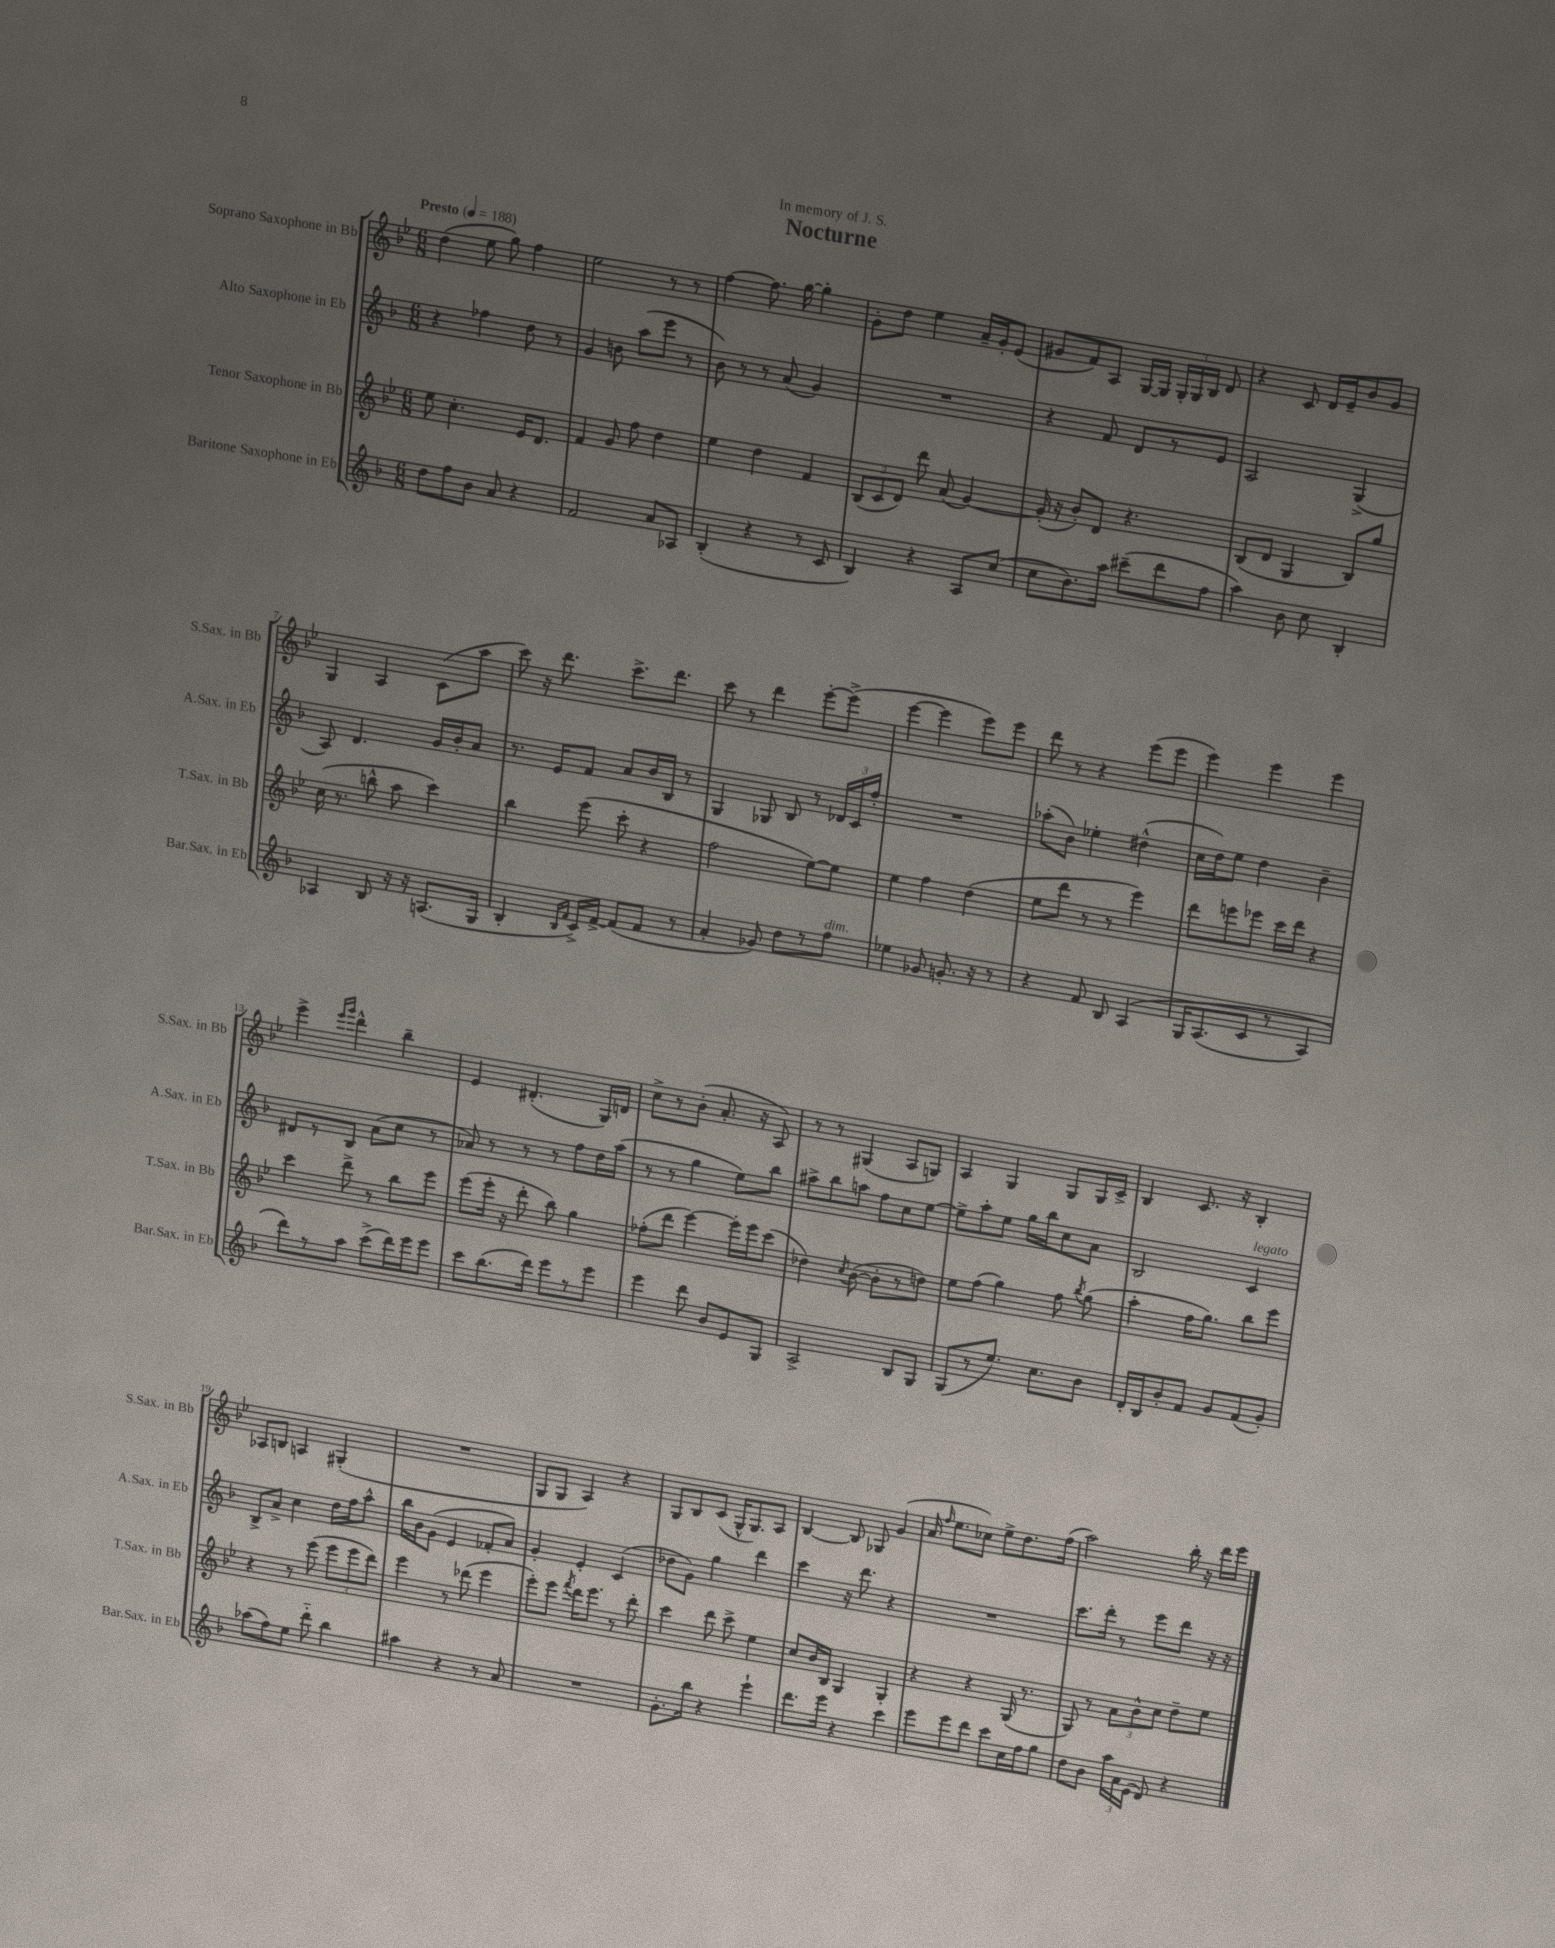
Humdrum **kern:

**kern	**kern	**kern	**kern
*staff4	*staff3	*staff2	*staff1
*clefG2	*clefG2	*clefG2	*clefG2
*k[b-]	*k[b-e-]	*k[b-]	*k[b-e-]
*M6/8	*M6/8	*M6/8	*M6/8
*MM188	*MM188	*MM188	*MM188
8dd	8ee-	4r	(4dd
8ff	4.cc'	.	.
8b-	.	4ff-	8ee-
8a	.	.	8gg)
4r	16e-	8dd	4ff
.	8.d	.	.
.	.	8r	.
=	=	=	=
2f	4f	4g	2ee-
.	8g	8b	.
.	8ff	(8aa	.
8a	4dd	8eee	8r
8A-	.	8r	8r
=	=	=	=
(4B-'	4ee-	8b-)	[4ff
.	.	8r	.
4r	4dd	8r	8.ff]
.	.	(8a	.
.	.	.	[16gg
8r	4f	4g)	4gg']
8c	.	.	.
=	=	=	=
4B-)	(12B-	2.r	8g'
.	12c	.	.
.	.	.	8dd
.	12d)	.	.
4r	8ddd	.	4ee-
.	(8a	.	.
8A	[4g)	.	16a~
.	.	.	16g'
(8cc	.	.	(8e-
=	=	=	=
8cc	(16g']	4r	8g#
.	16r	.	.
8.b-)	8b-')	.	8f)
.	8d	8f	8A
16aa	.	.	.
(8ccc#~	4.r	8d	[16G
.	.	.	16G]
8ddd	.	8r	24G'
.	.	.	24G
.	.	.	24B-
8ff	.	8e	8d
=	=	=	=
4aa)	(8B-	2A	4r
.	8d	.	.
8b-	4G	.	8c
8cc	.	.	16d
.	.	.	16e-~
4B-'	8B-)	(4G^	8b-
.	8gg	.	8g
=	=	=	=
4A-	(16cc	8A)	4G
.	8.r	.	.
.	.	4.d	.
8B-	8bb^^	.	4A
16r	8aa	.	.
16r	.	.	.
(8.A	4ccc)	16g	(8c
.	.	16b-'	.
.	.	8a	8aa
16G	.	.	.
=	=	=	=
4B-'	4bb-	8.r	8ccc)
.	.	.	16r
.	.	16e	8.ddd
16qqB-	.	.	.
16qqf	.	.	.
16c^)	(8eee-	8f	.
[16f^	.	.	.
(8f]	8ccc'	8a	8.ccc^
8f	4r	16b-	.
.	.	16B-	8.ddd
8r	.	8r	.
=	=	=	=
4a'	2ff	4G	8ccc
.	.	.	8r
8g-)	.	8G-	4ddd
8dd	.	8B-	.
8r	[8ee-)	8r	[8eee-'
8ff	8ee-]	24d-	(8eee-^]
.	.	24c	.
.	.	24ff'	.
=	=	=	=
4ee-	4ee-	2.r	[4eee-
8g-	4ff	.	4eee-]
8.g'	.	.	.
.	(4dd	.	8eee-)
16r	.	.	.
8r	.	.	8eee-
=	=	=	=
4r	8ee-	(8aa-'	8ddd
.	8ddd	8b-)	8r
8f	8r	4ee-'	4r
8B-	8r	.	.
&(4A	4eee-)	(4dd#^^	(8eee-
.	.	.	8eee-
=	=	=	=
16G	8ddd	16cc	4eee-)
(8.A	.	16dd)	.
.	8eee	8ee	.
8c	8eee-	4dd	4eee-
8r	16ccc	.	.
.	16ddd	.	.
4A)	4r	4b-~	4eee-
=	=	=	=
8ddd&)	4ccc	8d#	4eee-^
8r	.	8r	.
.	.	.	16qqeee-
.	.	.	16qqggg
8aa	8ddd^	8B-	4ddd^^
(8ccc^	8r	(8a	.
16ddd)	8bb-	8cc	4bb-~
16eee	.	.	.
8eee	8eee-	8r	.
=	=	=	=
8ccc	(8eee-	8a-)	4e-
(8.bb-	16eee-'	8r	.
.	16r	.	.
.	8ddd'	8r	(4.d#'
16ddd)	.	.	.
8eee	8bb-)	8r	.
8r	4gg	8ff	.
8eee	.	16dd	16G)
.	.	(16aa	16d
=	=	=	=
4eee	(8ff-'	8r	8cc^
.	8ddd	8r	8r
8ddd	[4eee-)	4gg	(8b-'
8b-	.	.	8.a'
8e	16eee-']	8ee)	.
.	16eee-	.	16r
8G	(8ccc	8bb-	8A)
=	=	=	=
2A^	4dd-)	8aa#^	8r
.	.	8bb-	8r
.	8qcc	.	.
.	([8b-	8aa	(4G#
.	8b-']	8ff	.
8B-	8r	8cc	8A
8G	8dd)	[8ee	8G)
=	=	=	=
(8G	8ee-	8ee^]	4A
8r	(8ff	8aa'	.
8.ee)	4gg)	8ee	4G
.	.	16gg	.
8.cc	.	16bb-	.
.	8ff	8cc	8G
.	8qbb-	.	.
8b-	(8gg	8a	16G
.	.	.	16c^
=	=	=	=
16d'	4aa'	2B-	4B-
16B-	.	.	.
8b-'	.	.	.
8f	16ff	.	8.c
.	8.gg)	.	.
8g	.	.	.
.	.	.	16r
(8f	8bb-	4c	4B-'
8g')	8eee-	.	.
=	=	=	=
(8aa-	4r	8B-^	8A-
8ff)	.	8a^	8B
8ee	8r	4cc	4A
8ddd'~	(8eee-	.	.
4bb-	12eee-	16dd	(4G#'
.	.	16ff	.
.	12eee-	.	.
.	.	8aa^^	.
.	12ddd)	.	.
=	=	=	=
4aa#	4eee-	16bb-	2.r
.	.	16b-	.
.	.	(8g	.
4r	8r	4e	.
.	(8ddd-	.	.
8r	4eee-	8f-'	.
8a	.	8a)	.
=	=	=	=
2.r	8eee-')	4g'	8G
.	8eee-	.	8G
.	8qfff	.	.
.	16ddd	4e'	4A)
.	8.eee-	.	.
.	8r	(4c	4r
.	8ddd'	.	.
=	=	=	=
8.g'	4ccc	8dd-	8G
.	.	8g)	8B-
16bb-	.	.	.
4r	8ddd	4gg	(8c
.	8ccc^	.	16G^^
.	.	.	8.G)
4eee`	4ee-	4ddd	.
.	.	.	8A
=	=	=	=
8.ddd	8cc	4ccc	[4B-
.	16b-	.	.
16eee	16B-	.	.
4r	4G	16r	8B-]
.	.	8.ddd	.
.	.	.	8G-
4ccc	4G'	4r	(4g
=	=	=	=
8eee	4r	2.r	16a
.	.	.	16qqff
.	.	.	8.ee-
8eee	.	.	.
8ddd	4r	.	8cc-)
8ccc	.	.	8ee-^
16cc	(16G	.	8.dd
16ff	8.r	.	.
8gg	.	.	.
.	.	.	(16ff
=	=	=	=
8dd	8G)	8.ccc	2aa)
8b-	8r	.	.
.	.	16ddd'	.
24aa	12a	8r	.
24a	.	.	.
(24e	12b-^^	.	.
8d)	.	8eee	.
.	12cc	.	.
4r	8dd~	8ddd	16bb-'
.	.	.	16r
.	8ee-	16r	16ddd
.	.	16r	16eee-
==	==	==	==
*-	*-	*-	*-
